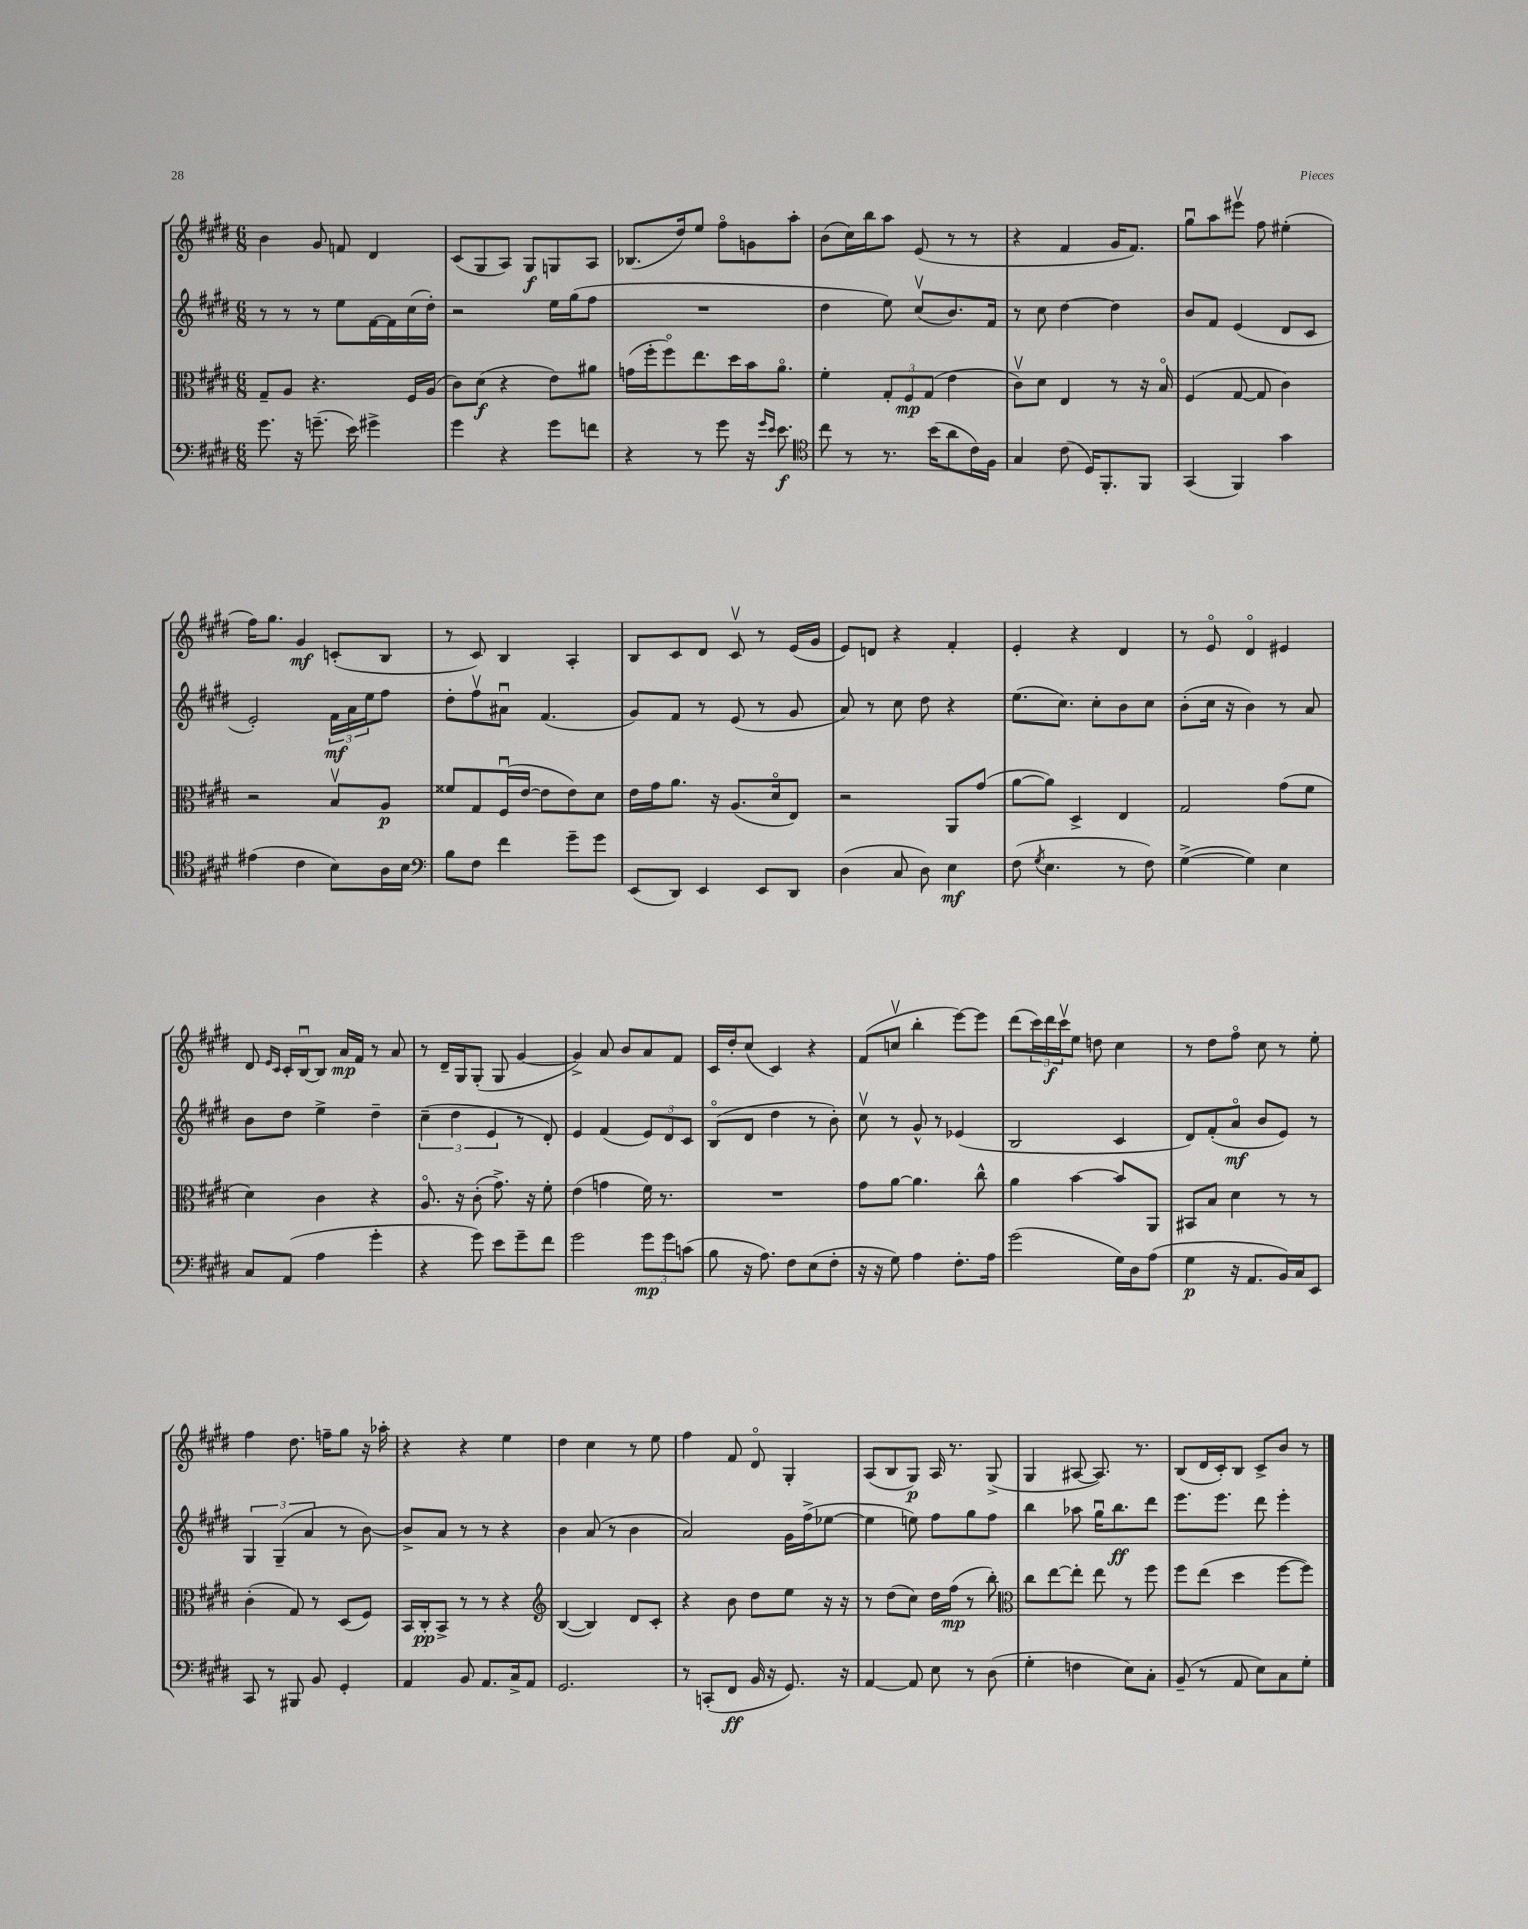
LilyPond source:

<<
\new StaffGroup <<
\new Staff = "s0" {
    \clef treble \key e \major \numericTimeSignature \time 6/8
    b'4 gis'8 f'8 dis'4 |
    cis'8( gis8 a8) gis8\f g8 a8 |
    bes8.( dis''16) e''8 fis''8\flageolet g'8 a''8-. |
    b'8( cis''16) b''16 a''8 e'8( r8 r8 |
    r4 fis'4 gis'16 fis'8.) |
    gis''8\downbow a''8 eis'''8\upbow fis''8 eis''4-.( |
    fis''16) gis''8. gis'4\mf c'8-.( b8 |
    r8 cis'8) b4 a4-. |
    b8 cis'8 dis'8 cis'8\upbow r8 e'16( gis'16 |
    e'8) d'8 r4 fis'4-. |
    e'4-. r4 dis'4 |
    r8 e'8\flageolet dis'4\flageolet eis'4 |
    dis'8 \grace { e'16 cis'16 } cis'16-. b16~\downbow b8 a'16\mp fis'16 r8 a'8 |
    r8 dis'16-- gis16 gis8-.( gis8 gis'4~ |
    gis'4->) a'8 b'8 a'8 fis'8 |
    cis'16 dis''16-. cis''8( cis'4) r4 |
    fis'8( c''8\upbow b''4-. e'''8~) e'''8 |
    dis'''8( \tuplet 3/2 { cis'''16) dis'''16\f cis'''16\upbow } e''8 d''8 cis''4 |
    r8 dis''8 fis''8\flageolet cis''8 r8 e''8-. |
    fis''4 dis''8. f''16-- gis''8 r16 aes''16-. |
    r4 r4 e''4 |
    dis''4 cis''4 r8 e''8 |
    fis''4 fis'8 dis'8\flageolet gis4-. |
    a8( b8 gis8\p) a16 r8. gis8->( |
    gis4 ais8~ ais8.) r8. |
    b8( dis'16 cis'16-.) b8 cis'8-> b'8 r8 \bar "|." |
}
\new Staff = "s1" {
    \clef treble \key e \major \numericTimeSignature \time 6/8
    r8 r8 r8 e''8 fis'16~ fis'16 cis''16( dis''16-.) |
    r2 e''16 gis''16( fis''8 |
    R2. |
    dis''4 e''8) cis''8\upbow( b'8.) fis'16 |
    r8 cis''8 dis''4~ dis''4 |
    b'8 fis'8 e'4( dis'8 cis'8 |
    e'2-.) \tuplet 3/2 { fis'16\mf a'16 e''16 } fis''8 |
    dis''8-. fis''8\upbow ais'8\downbow fis'4.( |
    gis'8) fis'8 r8 e'8( r8 gis'8 |
    a'8) r8 cis''8 dis''8 r4 |
    e''8.( cis''8.) cis''8-. b'8 cis''8 |
    b'8-.( cis''16 r16 b'4) r8 a'8 |
    b'8 dis''8 e''4-> dis''4-- |
    \tuplet 3/2 { cis''4--( dis''4 e'4 } r8 dis'8-.) |
    e'4 fis'4( \tuplet 3/2 { e'8) dis'8 cis'8 } |
    b8\flageolet( dis'8 dis''4 r8 b'8-.) |
    cis''8\upbow r8 gis'8-^ r8 ees'4( |
    b2 cis'4 |
    dis'8) fis'8-.( a'8\flageolet\mf b'8 e'8) r8 |
    \tuplet 3/2 { gis4 gis4--( a'4 } r8 b'8~) |
    b'8-> a'8 r8 r8 r4 |
    b'4 a'8( r8 b'4 |
    a'2) gis'16 fis''16->( ees''8~ |
    ees''4 e''8) fis''8 gis''8 fis''8 |
    b''4 aes''8 gis''16\downbow b''8.\ff dis'''8 |
    e'''8. e'''8. dis'''8 e'''4-. \bar "|." |
}
\new Staff = "s2" {
    \clef alto \key e \major \numericTimeSignature \time 6/8
    gis8-- a8 r4. fis16 a16( |
    cis'8) dis'8\f( r4 e'8) ais'8 |
    g'16( fis''16-. fis''8\flageolet) e''8. dis''16 b'16 a'8.\flageolet |
    fis'4-. \tuplet 3/2 { gis8-. fis8\mp gis8( } e'4 |
    cis'8\upbow) dis'8 e4 r8 r16 b16\flageolet |
    fis4( gis8~ gis8 cis'4) |
    r2 b8\upbow a8\p |
    fisis'8 gis8 fis16\downbow( e'16~ e'8 e'8) dis'8 |
    e'16 gis'16 a'8. r16 a8.( dis'16\flageolet e8) |
    r2 a,8 gis'8( |
    a'8~ a'8) dis4-> e4 |
    gis2 gis'8( fis'8 |
    dis'4) cis'4 r4 |
    a8.\flageolet r16 cis'8-.( gis'8.->) r16 fis'8-. |
    e'4( g'4 fis'16) r8. |
    R2. |
    gis'8 a'8~ a'4. cis''8-^ |
    a'4 b'4~ b'8 a,8 |
    bis,8 b8 dis'4 r8 r8 |
    cis'4-.( gis8) r8 dis8( fis8) |
    b,16 cis16-.\pp b,8-> r8 r8 r4 |
    \clef treble b4~( b4) dis'8 cis'8-. |
    r4 b'8 dis''8 e''8 r16 r16 |
    r8 dis''8( cis''8) dis''16 fis''16\mp( r8 b''8-.) |
    \clef alto cis''8 e''8~ e''8-. e''8 r8 fis''8 |
    fis''8 e''8( dis''4 fis''8~ fis''8) \bar "|." |
}
\new Staff = "s3" {
    \clef bass \key e \major \numericTimeSignature \time 6/8
    gis'8. r16 g'8.--( e'16) gis'4-> |
    gis'4 r4 gis'8 f'8 |
    r4 r8 gis'8 r16 \grace { gis'16 e'16 } e'8.\f |
    \clef tenor cis''8 r8 r8. b'16( a'8 cis'16) fis16 |
    gis4 cis'8( dis16) fis,8.-. fis,8 |
    gis,4( fis,4) gis'4 |
    eis'4( cis'4 b8) a16 b16 |
    \clef bass b8 fis8 fis'4 gis'8-- gis'8 |
    e,8( dis,8) e,4 e,8 dis,8 |
    dis4( cis8 dis8) e4\mf |
    fis8( \acciaccatura { gis8 } e4. r8 fis8) |
    gis4~->( gis4) e4 |
    cis8 a,8( a4 gis'4-. |
    r4 gis'8) e'8 gis'8-- fis'8 |
    gis'2 \tuplet 3/2 { gis'8\mp gis'8 c'8( } |
    b8 r16 a8.) fis8 e8( fis8-. |
    r16 r16 gis8) a4 fis8.-. a16 |
    gis'2( gis16) dis16 a8( |
    gis4\p r16 a,8. b,16) cis16 e,8 |
    cis,8 r8 bis,,8 b,8 gis,4-. |
    a,4 b,8 a,8. cis16-> a,8 |
    gis,2. |
    r8 c,8-.( fis,8\ff b,16 r16 gis,8.) r16 |
    a,4~ a,8 e8 r8 dis8( |
    gis4-. f4 e8) cis8-. |
    b,8--( r8 a,8 e8) cis8 gis8-. \bar "|." |
}
>>
>>
\layout { \context { \Score \remove "Bar_number_engraver" } }
